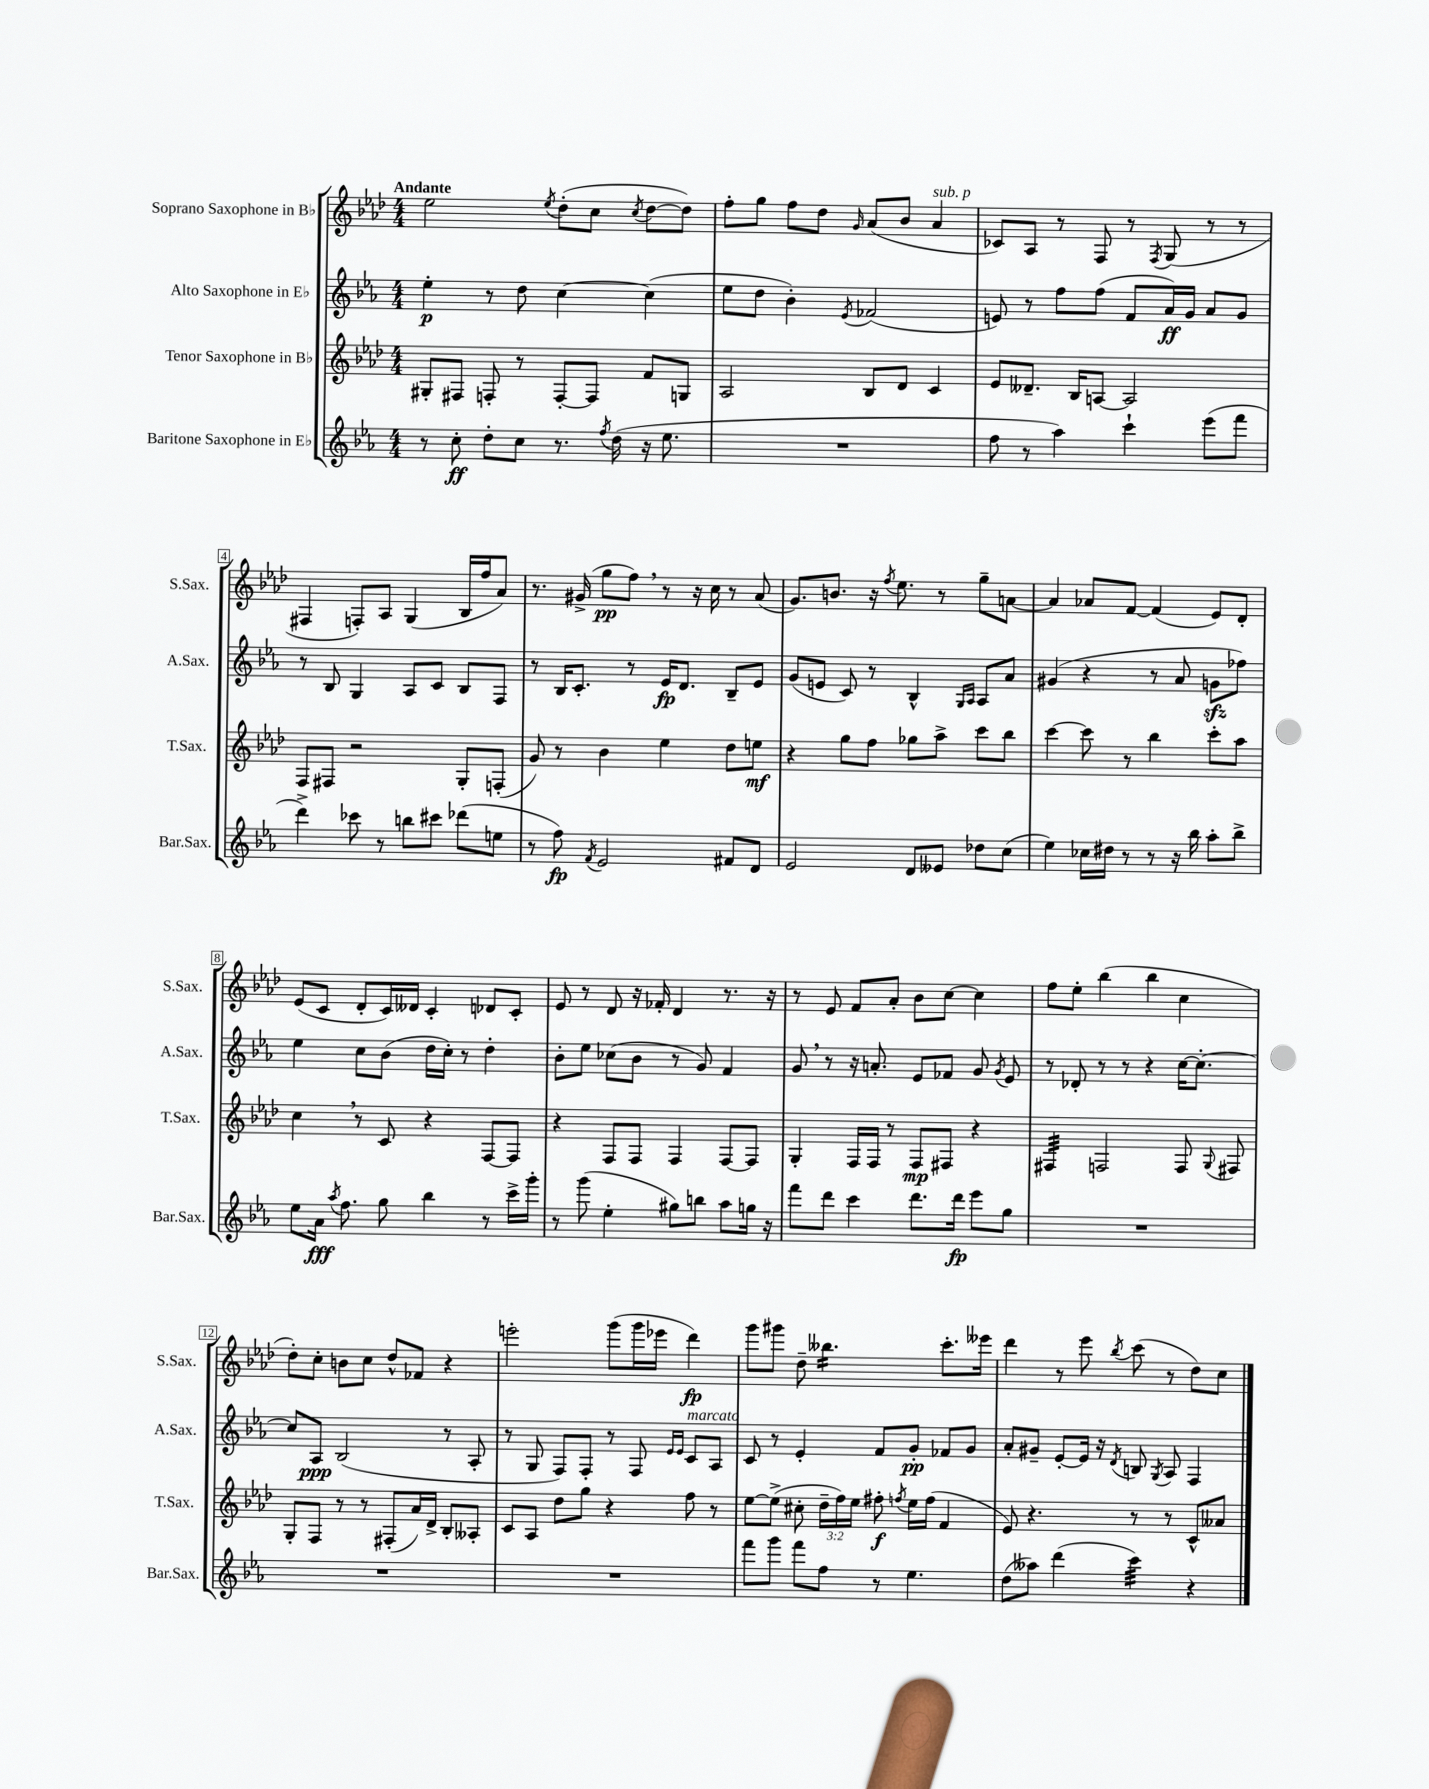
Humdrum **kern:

**kern	**kern	**kern	**kern
*staff4	*staff3	*staff2	*staff1
*clefG2	*clefG2	*clefG2	*clefG2
*k[b-e-a-]	*k[b-e-a-d-]	*k[b-e-a-]	*k[b-e-a-d-]
*M4/4	*M4/4	*M4/4	*M4/4
8r	8G#'	4ee-'	2ee-
8cc'	8F#	.	.
8dd'	8F'	8r	.
8cc	8r	8dd	.
.	.	.	8qee-
8.r	[8F'	[4cc	(8dd-'
.	8F]	.	8cc
8qff	.	.	.
(16dd	.	.	.
.	.	.	8qcc
16r	8f	(4cc]	[8dd-
8.ee-	.	.	.
.	8G	.	8dd-])
=	=	=	=
1r	2A-	8ee-	8ff'
.	.	8dd	8gg
.	.	4b-')	8ff
.	.	.	8dd-
.	.	8qe-	16qqg
.	8B-	(2f-	(8a-
.	8d-	.	8b-
.	4c	.	4a-
=	=	=	=
8ff	8e-	8e)	8c-)
8r	8.d--~	8r	8A-
4aa-)	.	8ff	8r
.	16B-	.	.
.	[8A	(8ff	8F
4ccc`	2A]	8f	8r
.	.	.	8qF
.	.	16a-)	(8G
.	.	16g	.
(8eee-	.	8a-	8r
8fff	.	8g	8r
=	=	=	=
4ddd^)	8F	8r	4F#
.	8F#	8B-	.
8ccc-	2r	4G	8F')
8r	.	.	8A-
8bb	.	8A-	(4G
8ccc#	.	8c	.
(8ddd-	8G'	8B-	16B-
.	.	.	16ff
8ee	(8F'	8F	8a-)
=	=	=	=
8r	8g)	8r	8.r
8ff)	8r	16B-	.
.	.	8.c'	(16g#^
8qf	.	.	.
2e-	4b-	.	8gg
.	.	8r	8ff)
.	4ee-	16e-	8r
.	.	8.d	.
.	.	.	16r
.	.	.	16cc
8f#	8dd-	8B-~	8r
8d	8ee	8e-	(8a-
=	=	=	=
2e-	4r	(8g	8.g)
.	.	8e	.
.	.	.	8.b
.	8gg	8c)	.
.	8ff	8r	16r
.	.	.	8qff
.	.	.	8.ee-
8d	8gg-	4B-^^	.
8e--	8aa-^	.	8r
.	.	16qqG	.
.	.	16qqA-	.
8dd-	8ccc	8A-	8gg~
(8cc	8bb-	8a-	[8a
=	=	=	=
4ee-)	[4ccc	(4g#	4a]
16cc-	8ccc]	4r	8a-
16dd#	.	.	.
8r	8r	.	[8f
8r	4bb-	8r	(4f]
16r	.	8a-	.
16bb-	.	.	.
8aa-'	8ccc'	8g	8e-)
8bb-^	8aa-	8ff-)	8d-'
=	=	=	=
8ee-	4cc	4ee-	(8e-
16a-	.	.	8c
8qaa-	.	.	.
8.ff	.	.	.
.	8r	8cc	8d-'
8gg	8c	(8b-	16c)
.	.	.	16d--
4bb-	4r	16dd	4c'
.	.	16cc')	.
.	.	8r	.
8r	[8F	4dd'	8d-
16ccc^	8F]	.	8c'
16ggg'	.	.	.
=	=	=	=
8r	4r	8b-'	8e-
(8ggg	.	8ee-	8r
4ee-'	8F	(8cc-	8d-
.	8F	8b-	16r
.	.	.	16f-'
8gg#)	4F	8r	4d-
8bb	.	8g)	.
8aa-	[8F	4f	8.r
16gg	8F]	.	.
16r	.	.	16r
=	=	=	=
8fff	4G'	8g	8r
8ddd	.	8r	8e-
4ccc	16F	16r	8f
.	16F	8.a'	.
.	8r	.	8a-'
8.ddd	8F	8e-	8b-
.	8F#	8f-	[8cc
16ddd	.	.	.
8eee-	4r	8g	4cc]
.	.	8qg	.
8gg	.	8e-	.
=	=	=	=
1r	4F#	8r	8ff
.	.	8d-'	8ee-'
.	2F	8r	(4bb-
.	.	8r	.
.	.	4r	4bb-
.	8F	[16cc	4cc
.	.	8.cc'_	.
.	8qqG	.	.
.	8F#	.	.
=	=	=	=
1r	8G'	8cc]	8dd-')
.	8F	8A-	8cc'
.	8r	(2B-	8b
.	8r	.	8cc
.	(8F#'	.	8dd-^^
.	16a-)	.	8f-
.	16d-^	.	.
.	8B-'	8r	4r
.	8A--'	8A-'	.
=	=	=	=
1r	8c	8r	2eee'
.	8A-	8G	.
.	8dd-	8F)	.
.	8gg	8F'	.
.	4r	8r	(8ggg
.	.	8F	16ggg
.	.	.	16eee-
.	.	16qqe-	.
.	.	16qqe-	.
.	8ff	8c	4ddd-)
.	8r	8A-	.
=	=	=	=
8fff	[8ee-	8c	8ggg
8ggg	(8ee-^]	8r	8ggg#
8fff	8cc#'	4e-'	8dd-~
8ff	24dd-~	.	4.bb--
.	24ff)	.	.
.	24ee-	.	.
8r	8ff#'	8f	.
.	8qff	.	.
4.ee-	16ee-	8g'	.
.	(16ff	.	.
.	4f	8f-	8.ccc'
.	.	8g	.
.	.	.	16eee--
=	=	=	=
(8dd	8e-)	8a-'	4ddd-
8aa--)	4.r	8g#~	.
(4ddd	.	[8e-'	8r
.	.	16e-]	8eee-
.	.	16r	.
.	.	8qd	8qbb-
4ccc)	8r	8B	(8ccc
.	.	8qG	.
.	8r	8A-	8r
4r	8c^^	4F	8dd-)
.	8a--	.	8cc
==	==	==	==
*-	*-	*-	*-
